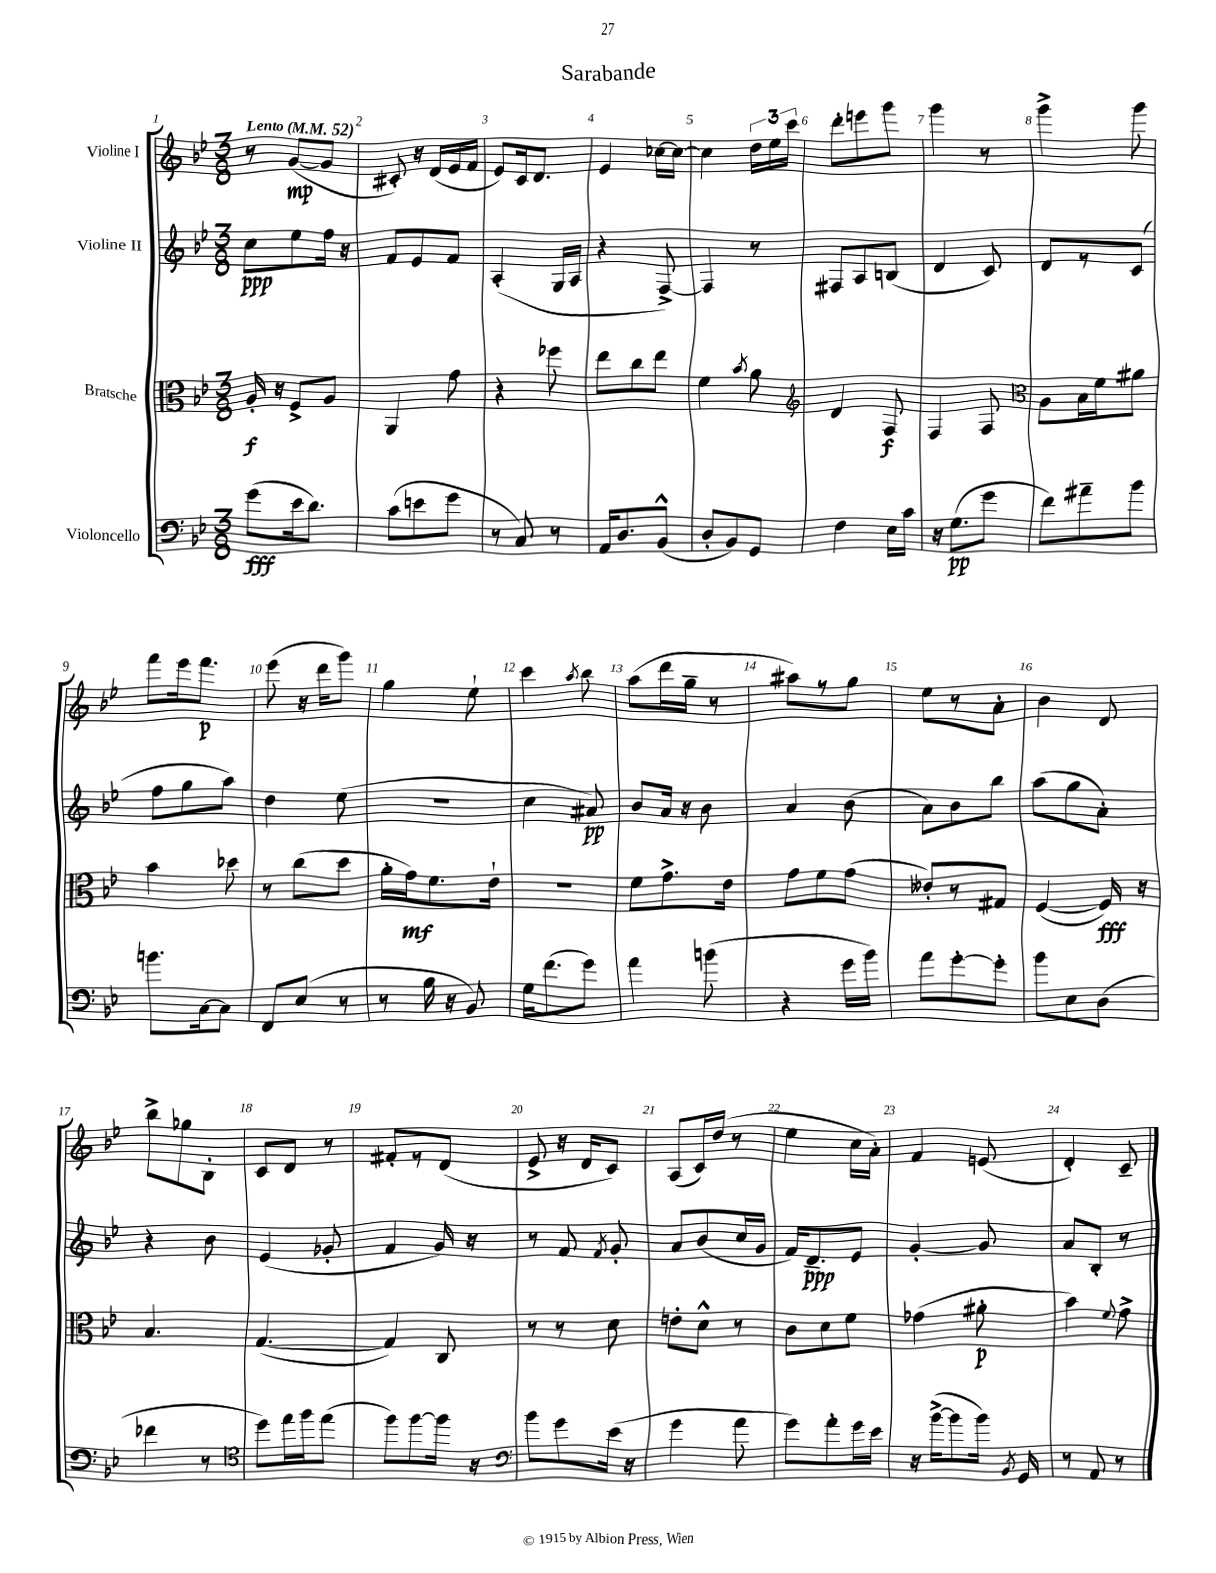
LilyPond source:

\header { title = "Sarabande" }
<<
\new StaffGroup <<
\new Staff = "s0" \with { instrumentName = "Violine I" } {
    \clef treble \key bes \major \numericTimeSignature \time 3/8 \tempo "Lento" 4 = 52
    \autoBeamOff r8 g'8[~\mp( g'8] |
    cis'8-.) r16 d'16[( ees'16 f'16] |
    ees'8[) c'16 d'8.] |
    ees'4 ces''16[~ ces''16]~ |
    ces''4 \tuplet 3/2 { d''16[ ees''16 c'''16] } |
    d'''8[-. e'''8 g'''8] |
    g'''4 r8 |
    g'''4-> g'''8 |
    f'''8[ ees'''16 f'''8.]\p |
    ees'''8( r16 d'''16[ g'''8]) |
    g''4 ees''8-! |
    c'''4 \acciaccatura { a''8 } bes''8 |
    a''8[( d'''16 g''16]-- r8 |
    ais''8[) r8 g''8] |
    ees''8[ r8 a'8]-. |
    bes'4 d'8 |
    bes''8[-> ges''8 bes8]-. |
    c'8[ d'8] r8 |
    fis'8[-. r8 d'8]( |
    ees'8-> r16 d'16[ c'8]) |
    a8[( c'16) d''16]( r8 |
    ees''4 c''16[ a'16]-.) |
    f'4 e'8( |
    d'4-.) c'8-- \bar "|." |
}
\new Staff = "s1" \with { instrumentName = "Violine II" } {
    \clef treble \key bes \major \numericTimeSignature \time 3/8
    \autoBeamOff c''8[\ppp ees''8 f''16] r16 |
    f'8[ ees'8 f'8] |
    a4-.( g16[ a16] |
    r4 f8~->) |
    f4 r8 |
    fis8[ a8 b8]( |
    d'4 c'8) |
    d'8[ r8 c'8]( |
    f''8[ g''8 a''8]) |
    d''4 ees''8( |
    R4. |
    c''4 ais'8\pp) |
    bes'8[ a'16] r16 bes'8 |
    a'4 bes'8( |
    a'8[) bes'8 bes''8] |
    a''8[( g''8 a'8]-.) |
    r4 bes'8 |
    ees'4( ges'8-. |
    f'4 g'16) r16 |
    r8 f'8 \acciaccatura { f'8 } g'8-. |
    a'8[ bes'8( c''16 g'16] |
    f'16[) d'8.--\ppp ees'8] |
    g'4~-. g'8 |
    a'8[ bes8]-. r8 \bar "|." |
}
\new Staff = "s2" \with { instrumentName = "Bratsche" } {
    \clef alto \key bes \major \numericTimeSignature \time 3/8
    \autoBeamOff a16-.\f r16 f8[-> a8] |
    a,4 g'8 |
    r4 fes''8 |
    ees''8[ c''8 ees''8] |
    f'4 \acciaccatura { bes'8 } a'8 |
    \clef treble d'4 f8\f |
    f4 f8 |
    \clef alto a8[ bes16 f'16 ais'8] |
    bes'4 des''8 |
    r8 c''8[( d''8] |
    a'16[-. g'16\mf) f'8. ees'16]-! |
    R4. |
    f'8[ g'8.-> ees'16] |
    g'8[ f'8 g'8]( |
    eeses'8[-.) r8 gis8] |
    f4~( f16\fff) r16 |
    bes4. |
    g4.~( |
    g4) c8 |
    r8 r8 d'8 |
    e'8[-. d'8]-^ r8 |
    c'8[ d'8 f'8] |
    ges'4( ais'8-.\p |
    bes'4) \appoggiatura { f'8 } g'8-> \bar "|." |
}
\new Staff = "s3" \with { instrumentName = "Violoncello" } {
    \clef bass \key bes \major \numericTimeSignature \time 3/8
    \autoBeamOff g'8[\fff( ees'16 d'8.]) |
    c'8[( e'8 g'8] |
    r8 c8) r8 |
    a,16[ d8. bes,8]-^( |
    d8[-. bes,8) g,8] |
    f4 ees16[ c'16] |
    r16 g8.[\pp( g'8] |
    f'8[) ais'8-- bes'8] |
    b'8.[ c16~ c8] |
    f,8[ ees8]( r8 |
    r8 bes16 r16 bes,8) |
    g16[ f'8.( g'8]) |
    a'4 b'8( |
    r4 g'16[ bes'16]) |
    a'8[ g'8~-. g'8]-. |
    bes'8[ ees8 d8]( |
    fes'4 r8 |
    \clef tenor d''8[) ees''16 f''16 ees''8]( |
    f''8[) f''8~ f''16] r16 |
    \clef bass bes'8[ g'8 ees'16]( r16 |
    g'4 a'8 |
    g'8[) a'8-. g'16 ees'16] |
    r16 bes'16[~->( bes'8 bes'16]) \acciaccatura { bes,8 } g,16 |
    r8 a,8 r8 \bar "|." |
}
>>
>>
\layout { \context { \Score \override BarNumber.break-visibility = ##(#f #t #t) barNumberVisibility = #all-bar-numbers-visible } }
